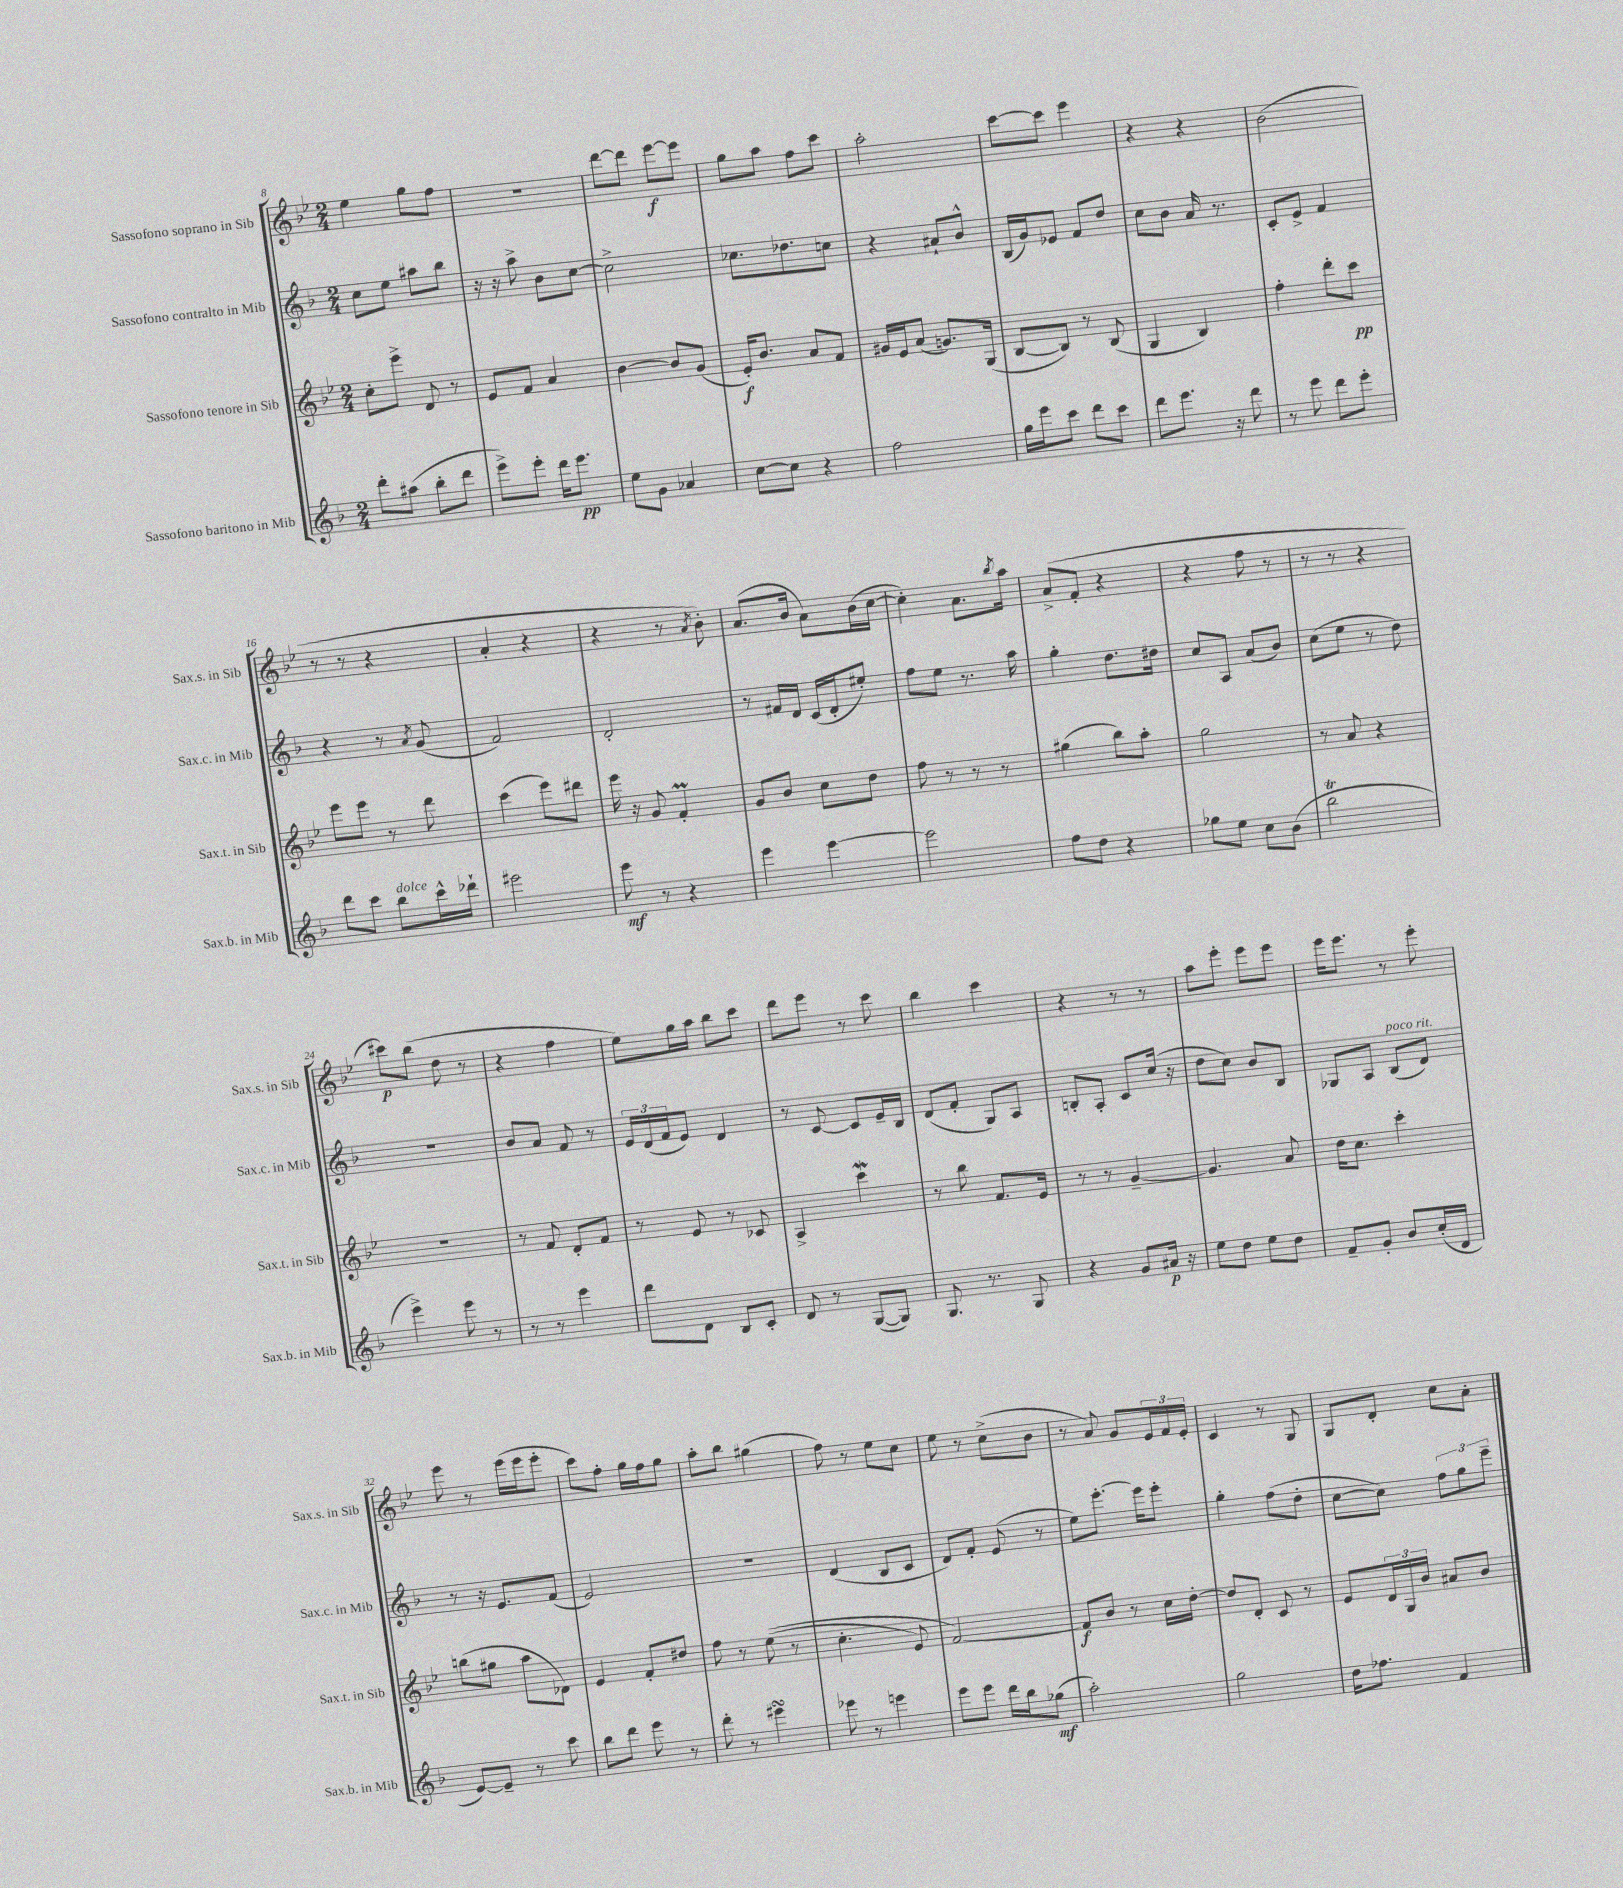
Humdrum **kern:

**kern	**dynam	**kern	**dynam	**kern	**kern	**dynam
*part4	*part4	*part3	*part3	*part2	*part1	*part1
*staff4	*staff4	*staff3	*staff3	*staff2	*staff1	*staff1
*I"Sassofono baritono in Mib	*	*I"Sassofono tenore in Sib	*	*I"Sassofono contralto in Mib	*I"Sassofono soprano in Sib	*
*I'Sax.b. in Mib	*	*I'Sax.t. in Sib	*	*I'Sax.c. in Mib	*I'Sax.s. in Sib	*
*clefG2	*	*clefG2	*	*clefG2	*clefG2	*
*k[b-]	*	*k[b-e-]	*	*k[b-]	*k[b-e-]	*
*M2/4	*	*M2/4	*	*M2/4	*M2/4	*
=8	=8	=8	=8	=8	=8	=8
8ddd'\L	.	8cc'\L	.	8cc\L	4ee-\	.
(8aa#X\J	.	8eee-^\J	.	8ee\J	.	.
8bb-'\L	.	8d/	.	8aa#X\L	8gg\L	.
8ddd\J	.	8r	.	8bb-\J	8ff\J	.
=9	=9	=9	=9	=9	=9	=9
8eee^\L)	.	8e-/L	.	16r	2r	.
.	.	.	.	16r	.	.
8eee'\J	.	8f/J	.	8aa^\	.	.
16ddd\KL	.	4a/	.	8b-\L	.	.
8.eee\J	pp	.	.	.	.	.
.	.	.	.	[8cc\J	.	.
=10	=10	=10	=10	=10	=10	=10
8ee\L	.	[4b-\	.	2cc^\]	[8ddd\L	.
8g\J	.	.	.	.	8ddd\J]	.
4a-X/	.	8b-/L]	.	.	[8eee-\L	f
.	.	(8g/J	.	.	8eee-\J]	.
=11	=11	=11	=11	=11	=11	=11
[8cc\L	.	16e-'/KL)	f	8.cc-X\L	8gg\L	.
.	.	8.b-/J	.	.	.	.
8cc\J]	.	.	.	.	8aa\J	.
.	.	.	.	8.dd-X\	.	.
4r	.	8a/L	.	.	8ff\L	.
.	.	8f/J	.	8ccn\J	8ccc\J	.
=12	=12	=12	=12	=12	=12	=12
2ff\	.	16g#X/LL	.	4r	2aa'\	.
.	.	16e-/J	.	.	.	.
.	.	(8a/J	.	.	.	.
.	.	8.gn/L)	.	8a#X`/L	.	.
.	.	.	.	8b-^^/J	.	.
.	.	(16G/Jk	.	.	.	.
=13	=13	=13	=13	=13	=13	=13
16gg\LL	.	[8B-/L	.	(16B-/LL	[8ccc\L	.
16eee\J	.	.	.	16g/J)	.	.
8ccc\J	.	8B-/J])	.	8e-X/J	8ccc\J]	.
8ddd\L	.	8r	.	8f/L	4eee-\	.
8ccc\J	.	(8B-/	.	8dd/J	.	.
=14	=14	=14	=14	=14	=14	=14
8ddd\L	.	4G/	.	8cc\L	4r	.
8.eee\J	.	.	.	8b-\J	.	.
.	.	4B-/)	.	16a/	4r	.
16r	.	.	.	8.r	.	.
8ddd\	.	.	.	.	.	.
=15	=15	=15	=15	=15	=15	=15
8r	.	4ff'\	.	8c'/L	(2b-\	.
8eee\	.	.	.	8e^/J	.	.
8ddd\L	.	8ddd'\L	.	4f/	.	.
8eee'\J	.	8ccc\J	pp	.	.	.
!!LO:LB:g=z
=16	=16	=16	=16	=16	=16	=16
8ddd\L	.	8eee-\L	.	4r	8r	.
8ccc\J	.	8eee-\J	.	.	8r	.
!LO:TX:a:i:t=dolce	!	!	!	!	!	!
8bb-\L	.	8r	.	8r	4r	.
.	.	.	.	8qa/	.	.
16ccc^^\L	.	8ddd\	.	(8g/	.	.
16ddd-X`\JJ	.	.	.	.	.	.
=17	=17	=17	=17	=17	=17	=17
2eee#X\	.	(4ccc\	.	2f/)	4a'/	.
.	.	8eee-\L)	.	.	4r	.
.	.	8ddd#X\J	.	.	.	.
=18	=18	=18	=18	=18	=18	=18
8eee\	mf	16eee-\	.	2d'/	4r	.
.	.	16r	.	.	.	.
8r	.	8g/	.	.	.	.
4r	.	4fM'/	.	.	8r	.
.	.	.	.	.	8qa/	.
.	.	.	.	.	8b-'\)	.
=19	=19	=19	=19	=19	=19	=19
4eee\	.	8g/L	.	8r	(8.a/L	.
.	.	8b-/J	.	16f#X/LL	.	.
.	.	.	.	16d/JJ	16b-/Jk	.
[4eee\	.	8cc\L	.	(16c/LL	8a\L)	.
.	.	.	.	16d'/J	.	.
.	.	8dd\J	.	8ee#X'/J)	(16b-\L	.
.	.	.	.	.	[16cc\JJ	.
=20	=20	=20	=20	=20	=20	=20
2eee\]	.	8ff\	.	8ff\L	4cc'\])	.
.	.	8r	.	8ee\J	.	.
.	.	8r	.	8.r	8.a\L	.
.	.	8r	.	.	.	.
.	.	.	.	.	8qbb-/	.
.	.	.	.	16aa\	16aa\Jk	.
=21	=21	=21	=21	=21	=21	=21
8ff\L	.	(4gg#X\	.	4gg'\	(8a^/L	.
8dd\J	.	.	.	.	8f'/J	.
4r	.	8bb-\L)	.	8.dd\L	4r	.
.	.	8aa'\J	.	.	.	.
.	.	.	.	16dd#X\Jk	.	.
=22	=22	=22	=22	=22	=22	=22
8gg-X\L	.	2gg\	.	8cc/L	4r	.
8ee\J	.	.	.	8A/J	.	.
8cc\L	.	.	.	(8a/L	8ff\	.
(8b-\J	.	.	.	8b-/J)	8r	.
=23	=23	=23	=23	=23	=23	=23
2bb-T\	.	8r	.	(8cc\L	8r	.
.	.	8a/	.	8ee\J	8r	.
.	.	4r	.	8r	4r	.
.	.	.	.	8dd\)	.	.
!!LO:LB:g=z
=24	=24	=24	=24	=24	=24	=24
4eee^\)	.	2r	.	2r	8ccc#X\L)	p
.	.	.	.	.	(8bb-\J	.
8eee\	.	.	.	.	8dd\	.
8r	.	.	.	.	8r	.
=25	=25	=25	=25	=25	=25	=25
8r	.	8r	.	8b-/L	4r	.
8r	.	8f/	.	8a/J	.	.
4eee\	.	8d'/L	.	8f/	4ff\	.
.	.	8f/J	.	8r	.	.
=26	=26	=26	=26	=26	=26	=26
8ddd\L	.	8r	.	24e/LL	8ee-\L)	.
.	.	.	.	(24d/	.	.
.	.	.	.	24f/J	.	.
8d\J	.	8e-/	.	8e/J)	16gg\L	.
.	.	.	.	.	16aa\JJ	.
8B-/L	.	8r	.	4d/	8bb-\L	.
8c'/J	.	8c-X/	.	.	8ccc\J	.
=27	=27	=27	=27	=27	=27	=27
8d/	.	4A^/	.	8r	8ddd\L	.
8r	.	.	.	[8c/	8eee-\J	.
([8G/L	.	4cccW\	.	8c/L]	8r	.
8G/J])	.	.	.	16e~/L	8ccc\	.
.	.	.	.	16B-/JJ	.	.
=28	=28	=28	=28	=28	=28	=28
8.G/	.	8r	.	(8d/L	4bb-\	.
.	.	8bb-\	.	8f'/J	.	.
8.r	.	.	.	.	.	.
.	.	8.f/L	.	8G/L)	4ccc\	.
8G/	.	.	.	8A/J	.	.
.	.	16e-/Jk	.	.	.	.
=29	=29	=29	=29	=29	=29	=29
4r	.	8r	.	8Bn'/L	4r	.
.	.	8r	.	8A'/J	.	.
8g/L	.	[4g~/	.	8c/L	8r	.
16a#X/Jk	p	.	.	(16cc/Jk	8r	.
16r	.	.	.	16r	.	.
=30	=30	=30	=30	=30	=30	=30
8ee\L	.	4.g/]	.	8dd\L	8aa\L	.
8dd\J	.	.	.	8cc\J)	8eee-'\J	.
8ee\L	.	.	.	8b-/L	8eee-\L	.
8dd\J	.	8a/	.	8B-/J	8eee-\J	.
=31	=31	=31	=31	=31	=31	=31
8f~/L	.	16dd\KL	.	8G-X/L	16eee-\KL	.
.	.	8.cc\J	.	.	8.eee-\J	.
8g'/J	.	.	.	8A/J	.	.
!	!	!	!	!LO:TX:a:i:t=poco rit.	!	!
8b-/L	.	4ccc'\	.	(8B-/L	8r	.
(16cc'/L	.	.	.	8d/J)	8eee-'\	.
16d/JJ	.	.	.	.	.	.
!!LO:LB:g=z
=32	=32	=32	=32	=32	=32	=32
[8e/L)	.	(8bbn\L	.	8r	8eee-\	.
8e~/J]	.	8gg#X\J	.	16r	8r	.
.	.	.	.	8.e/L	.	.
8r	.	8aa\L	.	.	(16eee-\LL	.
.	.	.	.	.	16eee-\J	.
8ccc\	.	8d-X\J)	.	(8f/J	8eee-'\J	.
=33	=33	=33	=33	=33	=33	=33
8bb-\L	.	4e-/	.	2e/)	8ccc\L)	.
8ddd\J	.	.	.	.	8ff'\J	.
8eee\	.	8f'/L	.	.	16gg\LL	.
.	.	.	.	.	16ff\J	.
8r	.	8dd#X/J	.	.	8gg\J	.
=34	=34	=34	=34	=34	=34	=34
8ddd'\	.	8ff\	.	2r	8aa'\L	.
8r	.	8r	.	.	8bb-\J	.
4eee#XsSsS\	.	((8ee-\	.	.	(4gg#X\	.
.	.	8r	.	.	.	.
=35	=35	=35	=35	=35	=35	=35
8eee-X\	.	4.cc'\	.	(4d/	8ff\)	.
8r	.	.	.	.	8r	.
4eeen\	.	.	.	8B-/L	8ee-\L	.
.	.	8e-/)	.	8c/J	8cc\J	.
=36	=36	=36	=36	=36	=36	=36
8eee\L	.	[2f/)	.	8d/L)	8ee-\	.
8eee\J	.	.	.	8f'/J	8r	.
16ddd\LL	.	.	.	(8e/	(8cc^\L	.
16bb-\J	.	.	.	.	.	.
(8gg-X\J	mf	.	.	8r	8b-\J	.
=37	=37	=37	=37	=37	=37	=37
2aa'\)	.	8f/L]	f	8ee\L)	8r	.
.	.	8b-/J	.	[8.eee'\J	8a/)	.
.	.	8r	.	.	8g/L	.
.	.	.	.	16eee\KL]	.	.
.	.	16cc\LL	.	8eee'\J	24e-/L	.
.	.	.	.	.	24f/	.
.	.	[16dd'\JJ	.	.	.	.
.	.	.	.	.	24e-'/JJ	.
=38	=38	=38	=38	=38	=38	=38
2gg\	.	8dd/L]	.	4gg'\	4c/	.
.	.	8d'/J	.	.	.	.
.	.	8c/	.	(8ff\L	8r	.
.	.	8r	.	8dd'\J	8G/	.
=39	=39	=39	=39	=39	=39	=39
16dd\KL	.	8e-/L	.	[8cc\L	8G/L	.
8.ff-X\J	.	.	.	.	.	.
.	.	24d/L	.	8cc\J])	8d'/J	.
.	.	24G/	.	.	.	.
.	.	24b-/JJ	.	.	.	.
4f/	.	8a#X/L	.	12ff\L	8cc\L	.
.	.	.	.	12gg\	.	.
.	.	8b-/J	.	.	8a'\J	.
.	.	.	.	12eee~\J	.	.
==	==	==	==	==	==	==
*-	*-	*-	*-	*-	*-	*-
